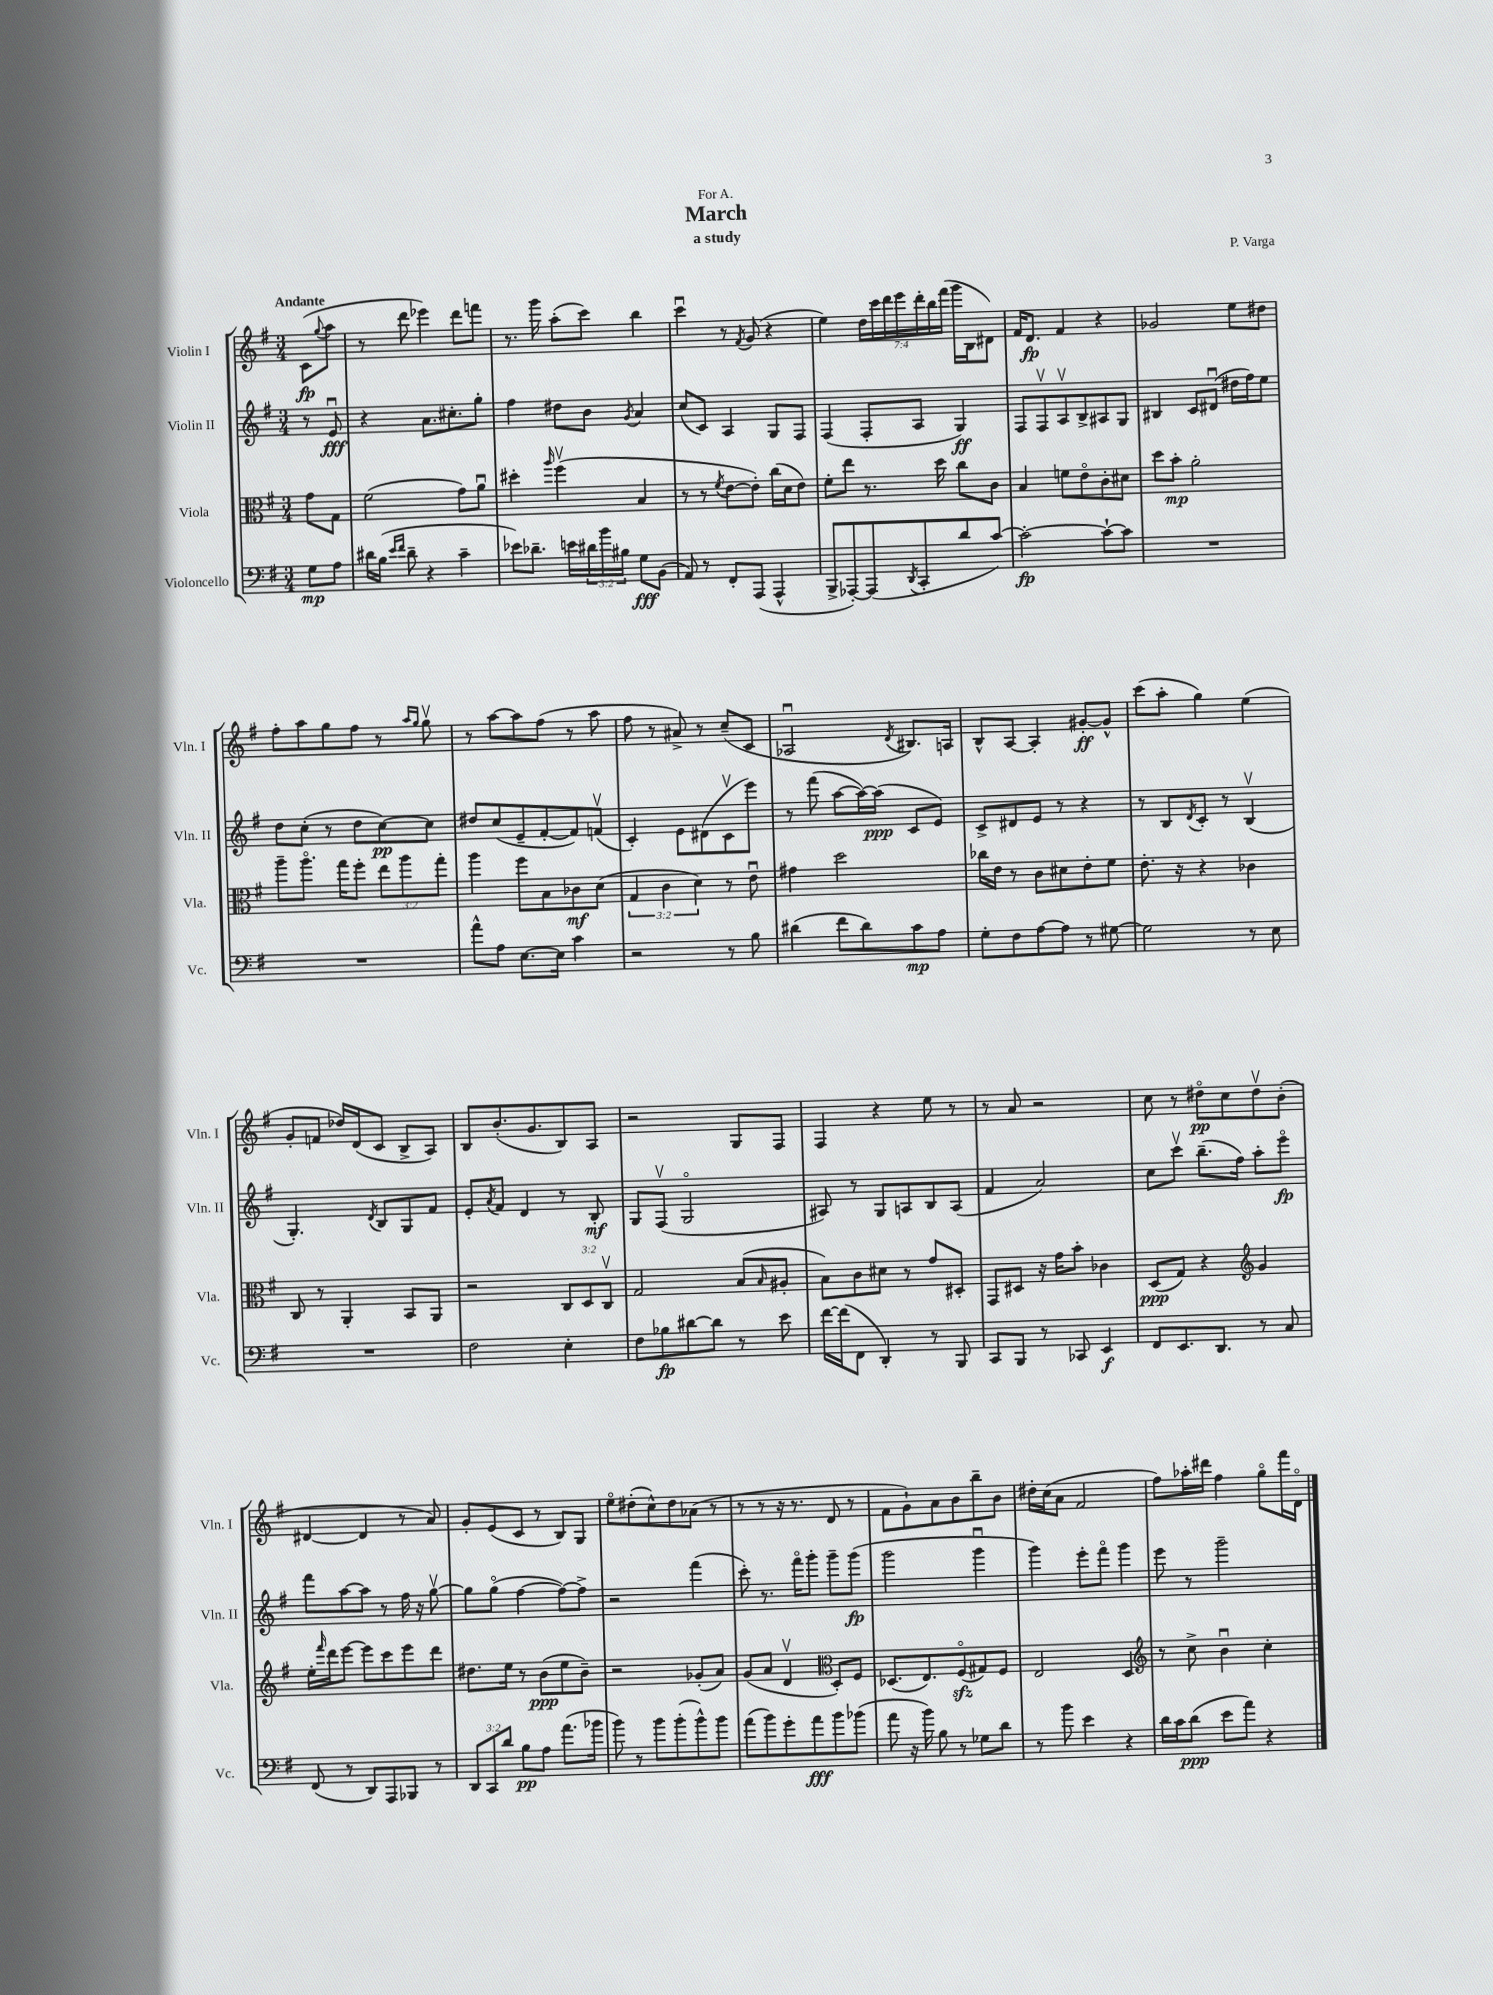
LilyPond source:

\header { title = "March" composer = "P. Varga" subtitle = "a study" dedication = "For A." }
<<
\new StaffGroup <<
\new Staff = "s0" \with { instrumentName = "Violin I" shortInstrumentName = "Vln. I" } {
    \clef treble \key g \major \numericTimeSignature \time 3/4 \override Staff.TupletNumber.text = #tuplet-number::calc-fraction-text \partial 4 \tempo "Andante"
    c'8\fp( \appoggiatura { g''8 } a''8 |
    r8 d'''8 ees'''4) d'''8 f'''8 |
    r8. g'''16 a''8-.( c'''8) b''4 |
    c'''4\downbow r8 \acciaccatura { fis'8 } g'8( r4 |
    e''4) \tuplet 7/4 { d''16 c'''16 d'''16 e'''16 d'''16-. b''16 fis'''16( } g'''16 b16 dis'8) |
    fis'16 d'8.\fp fis'4 r4 |
    ges'2 e''8 dis''8 |
    fis''8-. a''8 g''8 fis''8 r8 \grace { a''16 g''16 } g''8\upbow |
    r8 a''8~ a''8 fis''8( r8 a''8 |
    fis''8 r8 ais'8->) r8 c''8--( c'8 |
    aes2\downbow \acciaccatura { d'8 } bis8.) a16 |
    b8-^ a8~ a4-. gis'8~-.\ff gis'8-^ |
    c'''8( a''8-. g''4) e''4( |
    g'8-. f'8 des''16) d'16( c'8 b8-> a8) |
    b8 b'8.-.( g'8. b8) a8 |
    r2 g8 fis8 |
    fis4 r4 e''8 r8 |
    r8 a'8 r2 |
    c''8 r8 dis''8\flageolet\pp c''8 dis''8\upbow b'8-.( |
    dis'4~ dis'4 r8 a'8) |
    g'8-. e'8( c'8 r8 b8) g8 |
    e''8\flageolet dis''8-.( c''8-^) dis''8 aes'8( r8 |
    r8 r8 r16 r8. d'8 r8 |
    fis'8 g'8-!) a'8 b'8 b''8-- b'8 |
    dis''16-. c''16( a'8 fis'2 |
    fis''8) aes''16-. dis'''16 fis''4 g''8\flageolet fis'''16 d'16\flageolet \bar "|." |
}
\new Staff = "s1" \with { instrumentName = "Violin II" shortInstrumentName = "Vln. II" } {
    \clef treble \key g \major \numericTimeSignature \time 3/4 \partial 4
    r8 e'8\downbow\fff |
    r4 a'8. cis''8.-. g''8-. |
    fis''4 dis''8 b'8 \acciaccatura { g'8 } a'4 |
    c''8( c'8) a4 g8 fis8 |
    fis4( fis8-. a8 g4\ff) |
    fis8 fis8\upbow a8\upbow b8-> ais8 g8 |
    bis4 c'8 dis'8\downbow( dis''16 fis''16) e''8 |
    d''8 c''8-.( r8 d''8 c''8~\pp) c''8 |
    dis''8 c''8( e'8-- fis'8~-. fis'8) f'8\upbow( |
    c'4-.) e'8 dis'8( c'8\upbow e'''8) |
    r8 fis'''8( a''8~ a''16~) a''16\ppp( c'8 e'8) |
    c'8-> dis'8 e'8 r8 r4 |
    r8 b8 \acciaccatura { d'8 } c'8-. r8 b4\upbow( |
    g4.-.) \acciaccatura { d'8 } b8 g8 fis'8 |
    e'8-. \acciaccatura { a'8 } fis'8 d'4 r8 b8-.\mf |
    g8 fis8\upbow( g2\flageolet |
    ais8) r8 g8 a8 b8 a8( |
    fis'4 a'2) |
    c''8 c'''8\upbow b''8.--( fis''16) a''8-. e'''8\flageolet\fp |
    fis'''8 a''8~ a''8 r8 fis''16 r16 g''8~\upbow |
    g''8 g''8\flageolet( fis''4~ fis''8~) fis''8-> |
    r2 fis'''4( |
    c'''8-.) r8. fis'''16\flageolet g'''8-. g'''8-- g'''8\fp( |
    g'''2 g'''4\downbow |
    g'''4) e'''8-. fis'''8\flageolet g'''4 |
    e'''8 r8 g'''2-- \bar "|." |
}
\new Staff = "s2" \with { instrumentName = "Viola" shortInstrumentName = "Vla." } {
    \clef alto \key g \major \numericTimeSignature \time 3/4 \override Staff.TupletNumber.text = #tuplet-number::calc-fraction-text \partial 4
    g'8 g8 |
    fis'2( g'8) a'8\downbow |
    dis''4-. \grace { a''16 } fis''4\upbow( b4 |
    r8 r8 \acciaccatura { fis'8 } e'8~ e'8-.) c''16( d'16 e'8) |
    fis'8-. e''8 r8. d''16 c''8 c'8 |
    b4 f'8 e'8\flageolet c'8-. dis'8 |
    d''8 b'8-.\mp a'2-. |
    a''8-- a''8.\flageolet g''16 fis''8-. \tuplet 3/2 { e''8 a''8 g''8-. } |
    a''4 fis''8 b8 ces'8\mf d'8( |
    \tuplet 3/2 { g4 c'4 d'4) } r8 e'8\downbow |
    gis'4 d''2 |
    ces''16 e'16 r8 c'8 dis'8 e'8-. fis'8 |
    e'8.-. r16 r4 ces'4 |
    c8 r8 a,4-. b,8 a,8 |
    r2 \tuplet 3/2 { c8 d8 c8\upbow } |
    g2 b8( \grace { b16 } ais8-. |
    b8) c'8 dis'8 r8 g'8 dis8-. |
    g,8 dis8 r16 g'16 b'8-. ces'4 |
    d8\ppp( g8) r4 \clef treble g'4 |
    e''16-. \grace { fis'''16 } d'''16 e'''8~ e'''8 c'''8 e'''8 d'''8 |
    dis''8. e''16 r8 b'8\ppp( e''8 b'8--) |
    r2 ges'8-.( a'8) |
    g'8( a'8 d'4\upbow \clef alto d8-.) fis8 |
    des8.( e8.) fis8\flageolet\sfz( gis8) fis8 |
    e2 d4 |
    \clef treble r8 c''8-> b'4\downbow c''4-. \bar "|." |
}
\new Staff = "s3" \with { instrumentName = "Violoncello" shortInstrumentName = "Vc." } {
    \clef bass \key g \major \numericTimeSignature \time 3/4 \override Staff.TupletNumber.text = #tuplet-number::calc-fraction-text \partial 4
    g8\mp a8 |
    dis'16 b16( \grace { e'16 fis'16 } dis'8-- r4 c'4-- |
    ees'8) des'8.-- e'16 \tuplet 3/2 { dis'16 b'16 bis16 } g8\fff b,8( |
    a,8) r8 fis,8-. a,,8( a,,4-^ |
    b,,8-> aes,,8~-.) aes,,8( \acciaccatura { d,8 } c,8-. d'8 c'8~) |
    c'2~-.\fp c'8~-! c'8 |
    R2. |
    R2. |
    a'8-^ a8 e8.~ e16 c'4 |
    r2 r8 b8 |
    dis'4( fis'8 dis'8) c'8\mp a8 |
    g8-. fis8 a8~ a8 r8 gis8~ |
    gis2 r8 e8 |
    R2. |
    fis2 e4-. |
    fis8 bes8\fp dis'8~ dis'8 r8 e'8 |
    fis'16~ fis'16( fis,8 d,4-.) r8 b,,8 |
    c,8 b,,8 r8 ces,8 e,4\f |
    fis,8 e,8. d,8. r8 c8 |
    fis,8( r8 d,8) a,,8 bes,,8 r8 |
    \tuplet 3/2 { d,8 c,8 d'8 } b8\pp a8 a'8.( bes'16 |
    b'8) r8 b'8 b'8-.( b'8-^) b'8 |
    a'8( b'8) g'8-. a'8\fff b'8 bes'8( |
    a'8 r16 b'16) b8 r8 ges8 d'8 |
    r8 b'8 e'4 r4 |
    d'16 c'16 d'8\ppp( e'8 a'8) r4 \bar "|." |
}
>>
>>
\layout { \context { \Score \remove "Bar_number_engraver" } }
